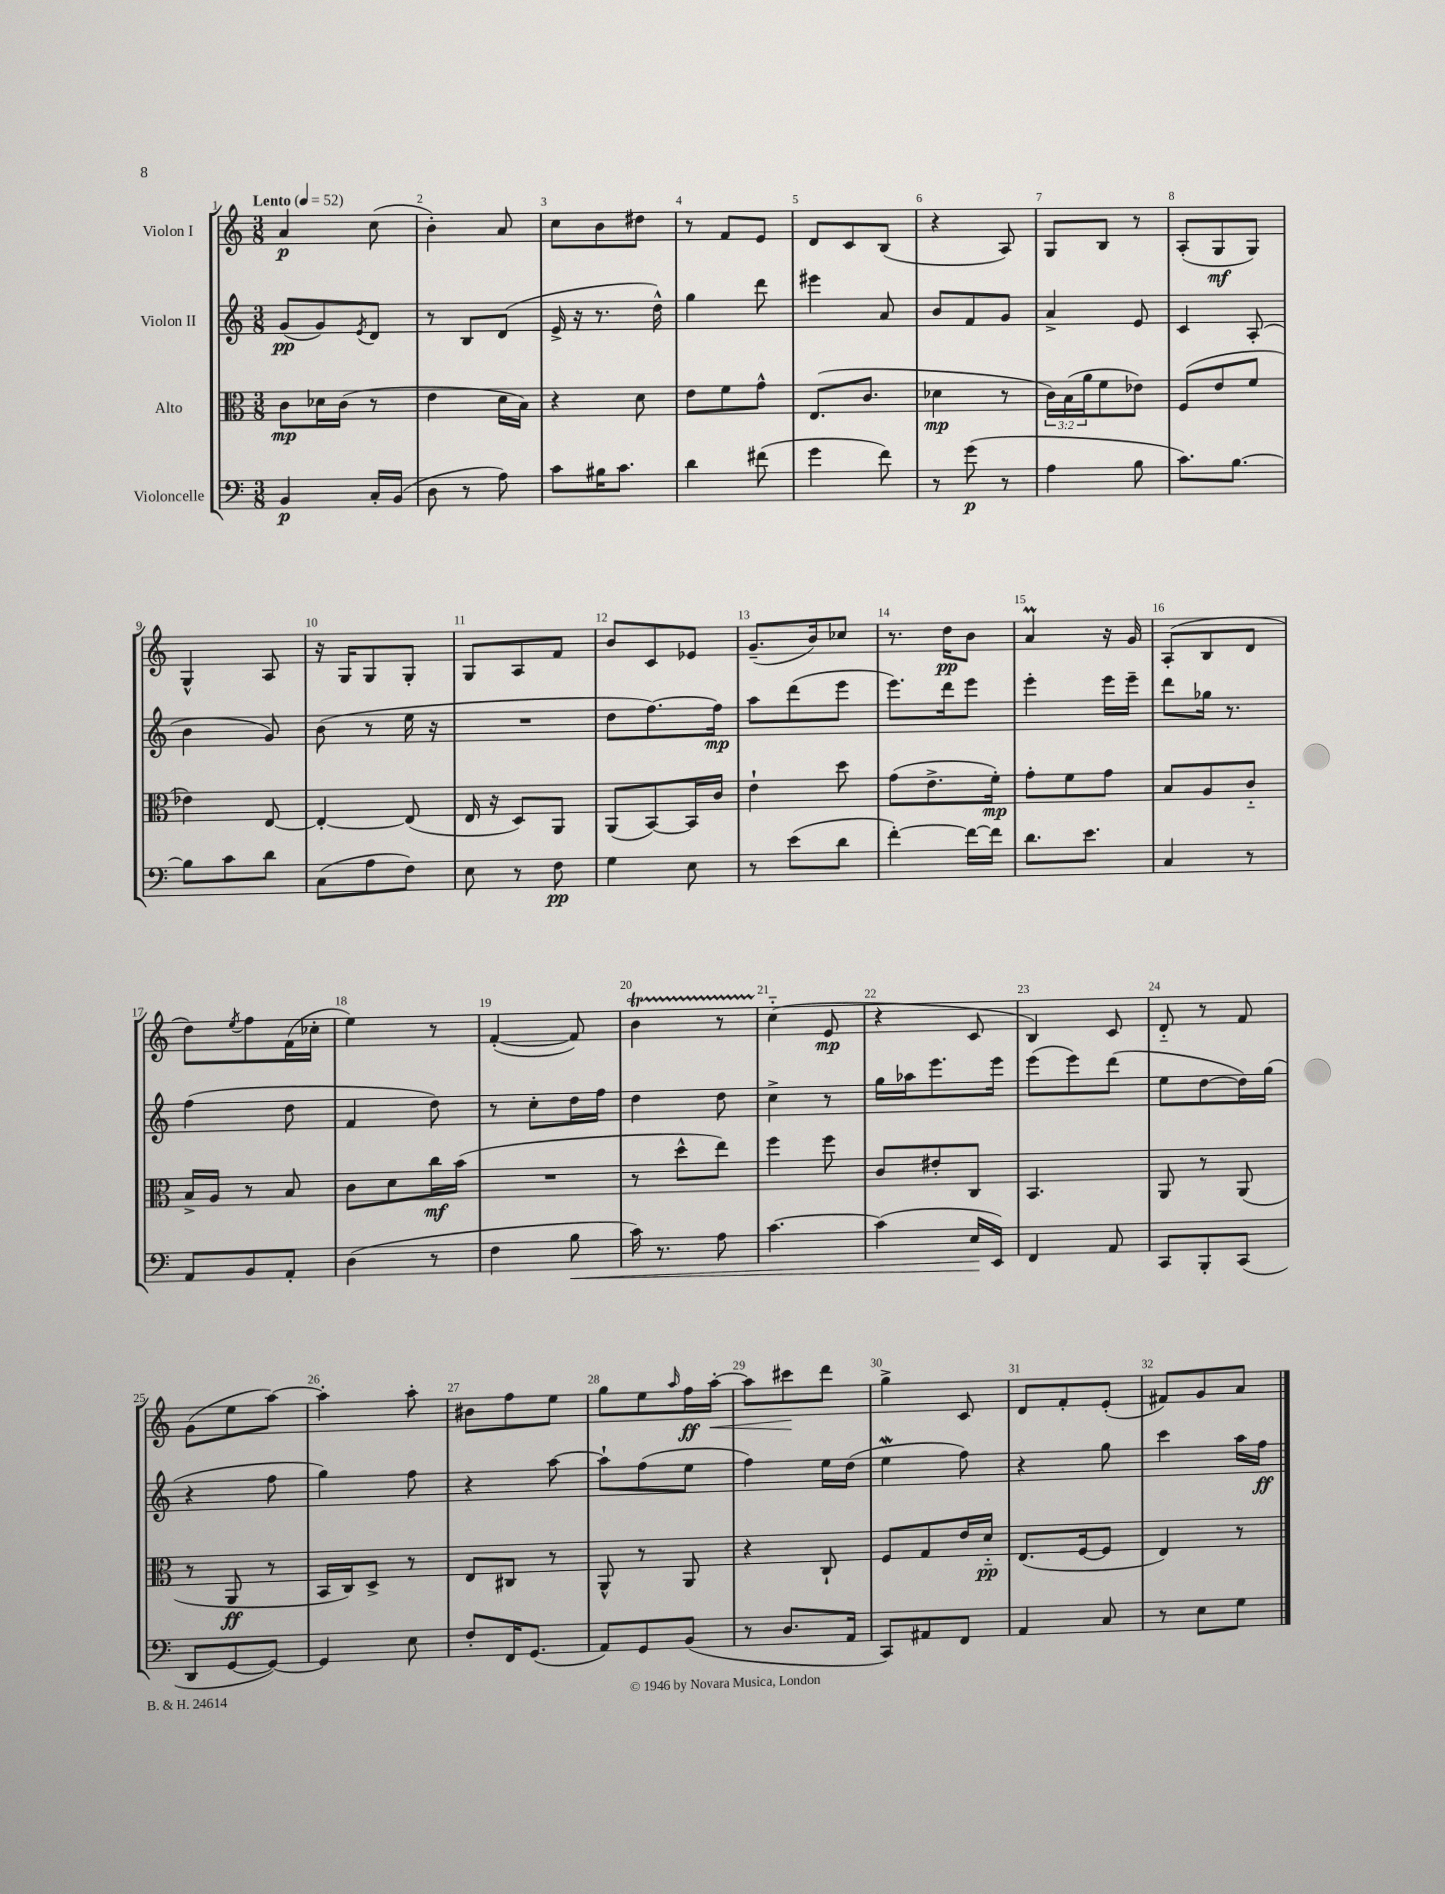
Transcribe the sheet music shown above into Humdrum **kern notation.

**kern	**dynam	**kern	**dynam	**kern	**dynam	**kern	**dynam
*part4	*part4	*part3	*part3	*part2	*part2	*part1	*part1
*staff4	*staff4	*staff3	*staff3	*staff2	*staff2	*staff1	*staff1
*I"Violoncelle	*	*I"Alto	*	*I"Violon II	*	*I"Violon I	*
*clefF4	*	*clefC3	*	*clefG2	*	*clefG2	*
*k[]	*	*k[]	*	*k[]	*	*k[]	*
*M3/8	*	*M3/8	*	*M3/8	*	*M3/8	*
*MM52	*	*MM52	*	*MM52	*	*MM52	*
=1	=1	=1	=1	=1	=1	=1	=1
!	!	!	!	!	!	!LO:TX:a:B:t=Lento	!
4BB/	p	8c\L	mp	(8g/L	pp	4a/	p
.	.	16d-X\L	.	8g/)	.	.	.
.	.	(16c\JJ	.	.	.	.	.
.	.	.	.	8qe/	.	.	.
16C'/LL	.	8r	.	8d/J	.	(8cc\	.
(16BB/JJ	.	.	.	.	.	.	.
=2	=2	=2	=2	=2	=2	=2	=2
8D\	.	4e\	.	8r	.	4b'\)	.
8r	.	.	.	8B/L	.	.	.
8A\)	.	16d\LL	.	(8d/J	.	8a/	.
.	.	16B\JJ)	.	.	.	.	.
=3	=3	=3	=3	=3	=3	=3	=3
8c\L	.	4r	.	16e^/	.	8cc\L	.
.	.	.	.	16r	.	.	.
16B#X\K	.	.	.	8.r	.	8b\	.
8.c\J	.	.	.	.	.	.	.
.	.	8d\	.	.	.	8dd#X\J	.
.	.	.	.	16dd^^\)	.	.	.
=4	=4	=4	=4	=4	=4	=4	=4
4d\	.	8e\L	.	4gg\	.	8r	.
.	.	8f\	.	.	.	8f/L	.
(8f#X\	.	8g^^\J	.	8ddd\	.	8e/J	.
=5	=5	=5	=5	=5	=5	=5	=5
4g\	.	(8.E/L	.	4eee#X\	.	8d/L	.
.	.	.	.	.	.	8c/	.
.	.	8.c/J	.	.	.	.	.
8f\)	.	.	.	8a/	.	(8B/J	.
=6	=6	=6	=6	=6	=6	=6	=6
8r	.	4d-X\	mp	8b/L	.	4r	.
(8g\	p	.	.	8f/	.	.	.
8r	.	8r	.	8g/J	.	8A/)	.
=7	=7	=7	=7	=7	=7	=7	=7
4A\	.	24c\LL)	.	4a^/	.	8G/L	.
.	.	(24B\	.	.	.	.	.
.	.	24a\J	.	.	.	.	.
.	.	8f\	.	.	.	8B/J	.
8B\	.	8e-X\J)	.	8e/	.	8r	.
=8	=8	=8	=8	=8	=8	=8	=8
8.c\L)	.	(8F/L	.	4c/	.	(8A'/L	.
.	.	8e/	.	.	.	8G/	mf
[8.B\J	.	.	.	.	.	.	.
.	.	8f/J	.	(8A'/	.	8G/J)	.
!!LO:LB:g=z
=9	=9	=9	=9	=9	=9	=9	=9
8B\L]	.	4e-X\)	.	4b\	.	4G^^/	.
8c\	.	.	.	.	.	.	.
8d\J	.	[8E/	.	8g/)	.	8A/	.
=10	=10	=10	=10	=10	=10	=10	=10
(8C\L	.	4E'/_	.	(8b\	.	16r	.
.	.	.	.	.	.	16G/KL	.
8A\	.	.	.	8r	.	8G/	.
8F\J)	.	(8E/]	.	16ee\	.	8G'/J	.
.	.	.	.	16r	.	.	.
=11	=11	=11	=11	=11	=11	=11	=11
8E\	.	16E/	.	4.r	.	8G/L	.
.	.	16r	.	.	.	.	.
8r	.	8D/L)	.	.	.	8A/	.
8F\	pp	8AA/J	.	.	.	8f/J	.
=12	=12	=12	=12	=12	=12	=12	=12
4G\	.	(8AA/L	.	8dd\L	.	8b/L	.
.	.	[8BB/)	.	[8.ff\)	.	8c/	.
8E\	.	16BB/L]	.	.	.	8e-X/J	.
.	.	16c/JJ	.	16ff\Jk]	mp	.	.
=13	=13	=13	=13	=13	=13	=13	=13
8r	.	4e`\	.	8aa\L	.	(8.g~/L	.
(8e\L	.	.	.	(8ddd\	.	.	.
.	.	.	.	.	.	16b/k)	.
8d\J	.	8dd\	.	8eee\J	.	8cc-X/J	.
=14	=14	=14	=14	=14	=14	=14	=14
[4f'\)	.	(8g\L	.	8.eee\L)	.	8.r	.
.	.	8.e^\	.	.	.	.	.
.	.	.	.	16ddd\k	.	16dd\KL	pp
16f\LL_	.	.	.	8eee\J	.	8b\J	.
16f\JJ]	.	16f'\Jk)	mp	.	.	.	.
=15	=15	=15	=15	=15	=15	=15	=15
8.d\L	.	8g'\L	.	4eee'\	.	4aM/	.
.	.	8f\	.	.	.	.	.
8.e\J	.	.	.	.	.	.	.
.	.	8g\J	.	16eee\LL	.	16r	.
.	.	.	.	16eee~\JJ	.	16g/	.
=16	=16	=16	=16	=16	=16	=16	=16
4C/	.	8B/L	.	8ddd\L	.	(8A'/L	.
.	.	8A/	.	16gg-X\Jk	.	8B/	.
.	.	.	.	8.r	.	.	.
8r	.	8c/J	.	.	.	8d/J	.
!!LO:LB:g=z
=17	=17	=17	=17	=17	=17	=17	=17
8AA/L	.	16B^/LL	.	(4ff\	.	8dd\L)	.
.	.	16A/JJ	.	.	.	.	.
.	.	.	.	.	.	8qee/	.
8BB/	.	8r	.	.	.	8ff\	.
8AA'/J	.	8B/	.	8dd\	.	(16f\L	.
.	.	.	.	.	.	16cc-X'\JJ	.
=18	=18	=18	=18	=18	=18	=18	=18
(4D\	.	8c\L	.	4f/	.	4ee\)	.
.	.	8d\	.	.	.	.	.
8r	.	16cc\L	mf	8dd\)	.	8r	.
.	.	(16b\JJ	.	.	.	.	.
=19	=19	=19	=19	=19	=19	=19	=19
4F\	.	4.r	.	8r	.	([4f'/	.
.	.	.	.	8cc'\L	.	.	.
!	!LO:HP:b	!	!	!	!	!	!
8B\	<	.	.	16dd\L	.	8f/])	.
.	.	.	.	16ff\JJ	.	.	.
=20	=20	=20	=20	=20	=20	=20	=20
16c\)	.	8r	.	4dd\	.	4bt\	.
8.r	.	.	.	.	.	.	.
.	.	8dd^^\L	.	.	.	.	.
8A\	.	8ee\J)	.	8dd\	.	8r	.
=21	=21	=21	=21	=21	=21	=21	=21
[4.c\	.	4ff\	.	4cc^\	.	(4cc\	.
.	.	8ff\	.	8r	.	8e/	mp
=22	=22	=22	=22	=22	=22	=22	=22
(4c\]	.	8c/L	.	16gg\LL	.	4r	.
.	.	.	.	16aa-X\J	.	.	.
.	.	8e#X'/	.	8.eee\	.	.	.
16E/LL	.	8C/J	.	.	.	8c/	.
16EE/JJ)	[	.	.	16eee\Jk	.	.	.
=23	=23	=23	=23	=23	=23	=23	=23
4FF/	.	4.BB/	.	(8eee\L	.	4B/)	.
.	.	.	.	8eee\)	.	.	.
8AA/	.	.	.	(8ddd\J	.	8c/	.
=24	=24	=24	=24	=24	=24	=24	=24
8CC/L	.	8AA/	.	8ee\L	.	8d/	.
8BBB'/	.	8r	.	[8dd\	.	8r	.
(8CC/J	.	(8AA/	.	16dd\L])	.	8f/	.
.	.	.	.	(16gg\JJ	.	.	.
!!LO:LB:g=z
=25	=25	=25	=25	=25	=25	=25	=25
8DD/L	.	8r	.	4r	.	(8g\L	.
[8GG/	.	8AA/	ff	.	.	8ee\	.
8GG/J_)	.	8r	.	8ff\	.	[8aa\J)	.
=26	=26	=26	=26	=26	=26	=26	=26
4GG/]	.	16BB/LL	.	4gg\)	.	4aa'\]	.
.	.	16C/J)	.	.	.	.	.
.	.	8D^/J	.	.	.	.	.
8E\	.	8r	.	8ff\	.	8aa'\	.
=27	=27	=27	=27	=27	=27	=27	=27
8F'/L	.	8E/L	.	4r	.	8b#X\L	.
16FF/K	.	8C#X/J	.	.	.	8ff\	.
(8.GG/J	.	.	.	.	.	.	.
.	.	8r	.	[8aa\	.	8ee\J	.
=28	=28	=28	=28	=28	=28	=28	=28
8AA/L)	.	8AA^^/	.	8aa`\L]	.	8gg\L	.
8GG/	.	8r	.	(8ff\	.	8ee\	.
.	.	.	.	.	.	16qqaa/	.
(8BB/J	.	8AA/	.	8ee\J	.	16ff\L	ff
!	!	!	!	!	!	!	!LO:HP:b
.	.	.	.	.	.	[16aa'\JJ	<
=29	=29	=29	=29	=29	=29	=29	=29
8r	.	4r	.	4ff\)	.	8aa\L]	.
8.D/L	.	.	.	.	.	8ccc#X\	.
.	.	8C`/	.	16ee\LL	.	8ddd\J	[
16AA/Jk	.	.	.	(16dd\JJ	.	.	.
=30	=30	=30	=30	=30	=30	=30	=30
8CC/L)	.	8F/L	.	4eeW\	.	4gg^\	.
8AA#X/	.	8G/	.	.	.	.	.
8FF/J	.	16e/L	.	8ff\)	.	8c/	.
.	.	16d/JJ	pp	.	.	.	.
=31	=31	=31	=31	=31	=31	=31	=31
4AA/	.	(8.E/L	.	4r	.	8d/L	.
.	.	.	.	.	.	8f'/	.
.	.	[16F/k	.	.	.	.	.
8C/	.	8F/J]	.	8gg\	.	(8e'/J	.
=32	=32	=32	=32	=32	=32	=32	=32
8r	.	4E/)	.	4ccc\	.	8f#X/L)	.
8E\L	.	.	.	.	.	8g/	.
8G\J	.	8r	.	16aa\LL	.	8a/J	.
.	.	.	.	16ff\JJ	ff	.	.
==	==	==	==	==	==	==	==
*-	*-	*-	*-	*-	*-	*-	*-
